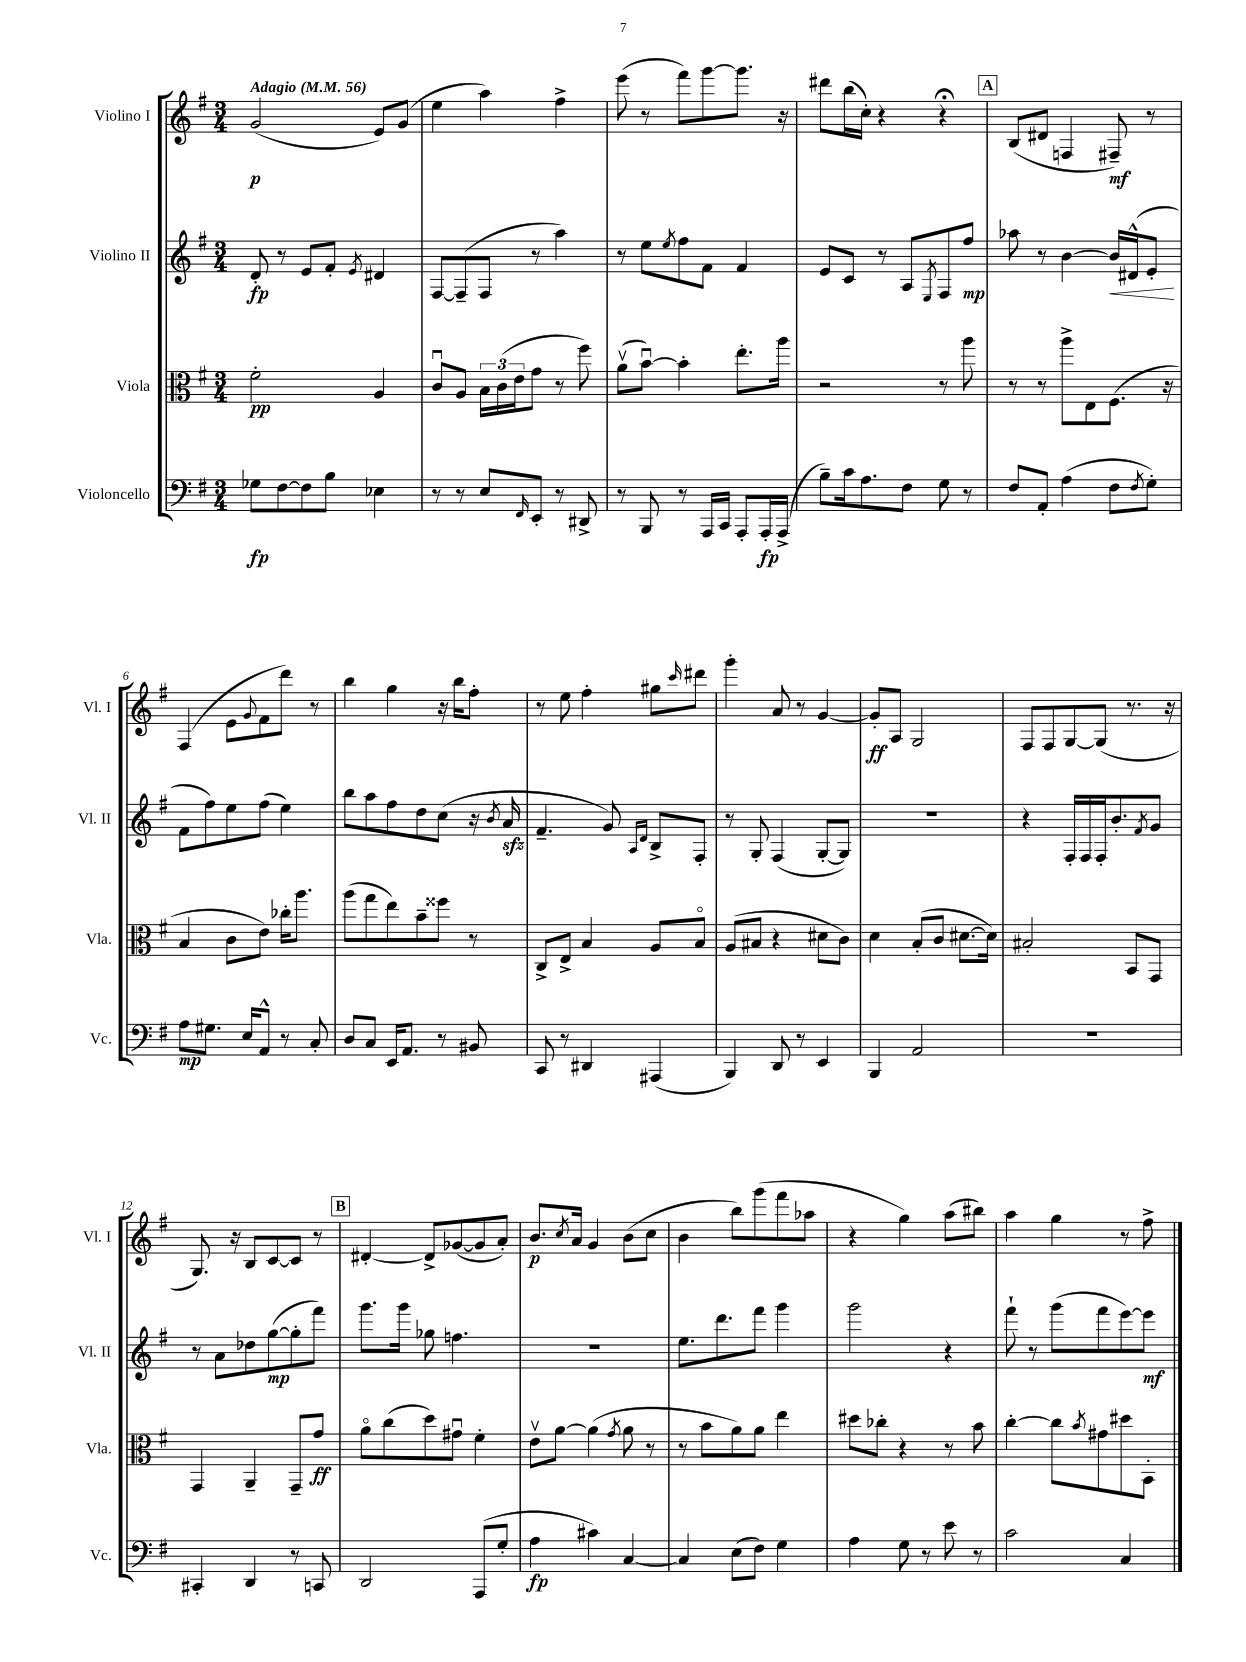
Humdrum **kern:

**kern	**dynam	**kern	**dynam	**kern	**dynam	**kern	**dynam
*part4	*part4	*part3	*part3	*part2	*part2	*part1	*part1
*staff4	*staff4	*staff3	*staff3	*staff2	*staff2	*staff1	*staff1
*I"Violoncello	*	*I"Viola	*	*I"Violino II	*	*I"Violino I	*
*I'Vc.	*	*I'Vla.	*	*I'Vl. II	*	*I'Vl. I	*
*clefF4	*	*clefC3	*	*clefG2	*	*clefG2	*
*k[f#]	*	*k[f#]	*	*k[f#]	*	*k[f#]	*
*M3/4	*	*M3/4	*	*M3/4	*	*M3/4	*
*MM56	*	*MM56	*	*MM56	*	*MM56	*
=1	=1	=1	=1	=1	=1	=1	=1
!	!	!	!	!	!	!LO:TX:a:B:t=Adagio	!
8G-X\L	fp	2f#'\	pp	8d'/	fp	(2g/	p
[8F#\	.	.	.	8r	.	.	.
8F#\]	.	.	.	8e/L	.	.	.
8B\J	.	.	.	8f#'/J	.	.	.
.	.	.	.	8qe/	.	.	.
4E-X\	.	4A/	.	4d#X/	.	8e/L)	.
.	.	.	.	.	.	(8g/J	.
=2	=2	=2	=2	=2	=2	=2	=2
8r	.	8cu/L	.	[8F#/L	.	4ee\	.
8r	.	8A/J	.	(8F#~/]	.	.	.
8E/L	.	24B\LL	.	8F#/J	.	4aa\)	.
.	.	(24c\	.	.	.	.	.
.	.	24e\J	.	.	.	.	.
16qqFF#/	.	.	.	.	.	.	.
8EE'/J	.	8g\J	.	8r	.	.	.
8r	.	8r	.	4aa\)	.	4ff#^\	.
8DD#X^/	.	8ff#\)	.	.	.	.	.
=3	=3	=3	=3	=3	=3	=3	=3
8r	.	(8av\L	.	8r	.	(8eee\	.
8BBB/	.	[8bu\J)	.	8ee\L	.	8r	.
.	.	.	.	8qee/	.	.	.
8r	.	4b'\]	.	8ff#\	.	8fff#\L)	.
16AAA/LL	.	.	.	8f#\J	.	[8ggg\	.
16CC/JJ	.	.	.	.	.	.	.
8AAA'/L	.	8.ee'\L	.	4f#/	.	8.ggg\J]	.
16AAA'/L	fp	.	.	.	.	.	.
(16AAA^/JJ	.	16aa\Jk	.	.	.	16r	.
=4	=4	=4	=4	=4	=4	=4	=4
8B~\L)	.	2r	.	8e/L	.	8ddd#X\L	.
16c\k	.	.	.	8c/J	.	(16bb\L	.
8.A\	.	.	.	.	.	16cc'\JJ)	.
.	.	.	.	8r	.	4r	.
8F#\J	.	.	.	8A/L	.	.	.
.	.	.	.	8qE/	.	.	.
8G\	.	8r	.	8F#/	.	4r;<	.
8r	.	8aa\	.	8ff#/J	mp	.	.
!!LO:REH:place=s1:t=A
=5	=5	=5	=5	=5	=5	=5	=5
8F#/L	.	8r	.	8aa-X\	.	(8B/L	.
8AA'/J	.	8r	.	8r	.	8d#X/J	.
(4A\	.	8aa^\L	.	[4b\	.	4Fn/	.
.	.	8E\	.	.	.	.	.
!	!	!	!	!	!LO:HP:b	!	!
8F#\L	.	(8.F#\J	.	16b/LL]	<	8F#X~/)	mf
.	.	.	.	(16d#X^^/J	.	.	.
8qF#/	.	.	.	.	.	.	.
8G'\J)	.	.	.	8e'/J	.	8r	.
.	.	16r	.	.	.	.	.
.	.	.	.	.	[	.	.
!!LO:LB:g=z
=6	=6	=6	=6	=6	=6	=6	=6
8A\L	mp	4B/	.	8f#\L	.	(4F#/	.
8.G#X\J	.	.	.	8ff#\)	.	.	.
.	.	8c\L	.	8ee\	.	8e\L	.
16E/KL	.	.	.	.	.	.	.
.	.	.	.	.	.	8qqg/	.
8AA^^/J	.	8e\J)	.	(8ff#\J	.	8f#\	.
8r	.	16cc-X'\KL	.	4ee\)	.	8ddd\J)	.
.	.	8.aa\J	.	.	.	.	.
8C'/	.	.	.	.	.	8r	.
=7	=7	=7	=7	=7	=7	=7	=7
8D/L	.	(8aa\L	.	8bb\L	.	4bb\	.
8C/J	.	8gg\	.	8aa\	.	.	.
16EE/KL	.	8ee\)	.	8ff#\	.	4gg\	.
8.AA/J	.	.	.	.	.	.	.
.	.	8b~\	.	8dd\	.	.	.
8r	.	8ff##X\J	.	(8cc\J	.	16r	.
.	.	.	.	.	.	16bb\KL	.
8BB#X/	.	8r	.	16r	.	8ff#'\J	.
.	.	.	.	8qb/	.	.	.
.	.	.	.	16azz/	.	.	.
=8	=8	=8	=8	=8	=8	=8	=8
8CC/	.	8C^/L	.	4.f#~/	.	8r	.
8r	.	8E^/J	.	.	.	8ee\	.
4DD#X/	.	4B/	.	.	.	4ff#'\	.
.	.	.	.	8g/)	.	.	.
.	.	.	.	16qqA/LL	.	.	.
.	.	.	.	16qqd/JJ	.	.	.
(4AAA#X/	.	8A/L	.	8B^/L	.	8gg#X\L	.
.	.	.	.	.	.	16qqccc/	.
.	.	8B/J	.	8F#'/J	.	8ddd#X\J	.
=9	=9	=9	=9	=9	=9	=9	=9
4BBB/)	.	(8A/L	.	8r	.	4ggg'\	.
.	.	8B#X/J	.	8G'/	.	.	.
8DD/	.	4r	.	(4F#/	.	8a/	.
8r	.	.	.	.	.	8r	.
4EE/	.	8d#X\L	.	[8G'/L	.	[4g/	.
.	.	8c\J)	.	8G/J])	.	.	.
=10	=10	=10	=10	=10	=10	=10	=10
4BBB/	.	4d\	.	2.r	.	8g'/L]	ff
.	.	.	.	.	.	8A/J	.
2AA/	.	(8B'/L	.	.	.	2G/	.
.	.	8c/J	.	.	.	.	.
.	.	[8.d#X\L	.	.	.	.	.
.	.	16d#\Jk])	.	.	.	.	.
=11	=11	=11	=11	=11	=11	=11	=11
2.r	.	2B#X'/	.	4r	.	8F#/L	.
.	.	.	.	.	.	8F#/	.
.	.	.	.	16F#'/LL	.	[8G/	.
.	.	.	.	16F#/	.	.	.
.	.	.	.	16F#'/J	.	(8G/J]	.
.	.	.	.	8.b'/	.	.	.
.	.	8BB/L	.	.	.	8.r	.
.	.	.	.	8qf#/	.	.	.
.	.	8GG/J	.	8g/J	.	.	.
.	.	.	.	.	.	16r	.
!!LO:LB:g=z
=12	=12	=12	=12	=12	=12	=12	=12
4CC#X'/	.	4GG/	.	8r	.	8.G/)	.
.	.	.	.	8a\L	.	.	.
.	.	.	.	.	.	16r	.
4DD/	.	4AA~/	.	8dd-X\	.	8B/L	.
.	.	.	.	([8gg\	mp	[8c/	.
8r	.	8GG~/L	.	8gg'\]	.	8c/J]	.
8CCn/	.	8g/J	ff	8fff#\J)	.	8r	.
!!LO:REH:place=s1:t=B
=13	=13	=13	=13	=13	=13	=13	=13
2DD/	.	8a\L	.	8.ggg\L	.	[4d#X'/	.
.	.	(8cc\	.	.	.	.	.
.	.	.	.	16ggg\Jk	.	.	.
.	.	8dd\)	.	8gg-X\	.	8d#^/L]	.
.	.	8g#Xu\J	.	4.ffn\	.	([8g-X/	.
(8AAA/L	.	4f#'\	.	.	.	8g-/]	.
8G'/J	.	.	.	.	.	8a'/J)	.
=14	=14	=14	=14	=14	=14	=14	=14
4A\	fp	8ev\L	.	2.r	.	8.b/L	p
.	.	[8a\J	.	.	.	.	.
.	.	.	.	.	.	8qcc/	.
.	.	.	.	.	.	16a/Jk	.
4c#X\)	.	(4a\]	.	.	.	4g/	.
.	.	8qg/	.	.	.	.	.
[4C/	.	8a\	.	.	.	(8b\L	.
.	.	8r	.	.	.	8cc\J	.
=15	=15	=15	=15	=15	=15	=15	=15
4C/]	.	8r	.	8.ee\L	.	4b\	.
.	.	8b\L	.	.	.	.	.
.	.	.	.	8.ddd\	.	.	.
(8E\L	.	8a\)	.	.	.	8bb\L)	.
8F#\J)	.	8a\J	.	8fff#\J	.	(8ggg\	.
4G\	.	4ee\	.	4ggg\	.	8fff#\	.
.	.	.	.	.	.	8aa-X\J	.
=16	=16	=16	=16	=16	=16	=16	=16
4A\	.	8dd#X\L	.	2ggg\	.	4r	.
.	.	8cc-X'\J	.	.	.	.	.
8G\	.	4r	.	.	.	4gg\)	.
8r	.	.	.	.	.	.	.
8e\	.	8r	.	4r	.	(8aa\L	.
8r	.	8b\	.	.	.	8bb#X\J)	.
=17	=17	=17	=17	=17	=17	=17	=17
2c\	.	[4cc'\	.	8fff#`\	.	4aa\	.
.	.	.	.	8r	.	.	.
.	.	8cc\L]	.	(8ggg\L	.	4gg\	.
.	.	8qb/	.	.	.	.	.
.	.	8g#X\	.	8fff#\	.	.	.
4C/	.	8dd#X\	.	[8eee\)	.	8r	.
.	.	8BB'\J	.	8eee\J]	mf	8ff#^\	.
==	==	==	==	==	==	==	==
*-	*-	*-	*-	*-	*-	*-	*-
